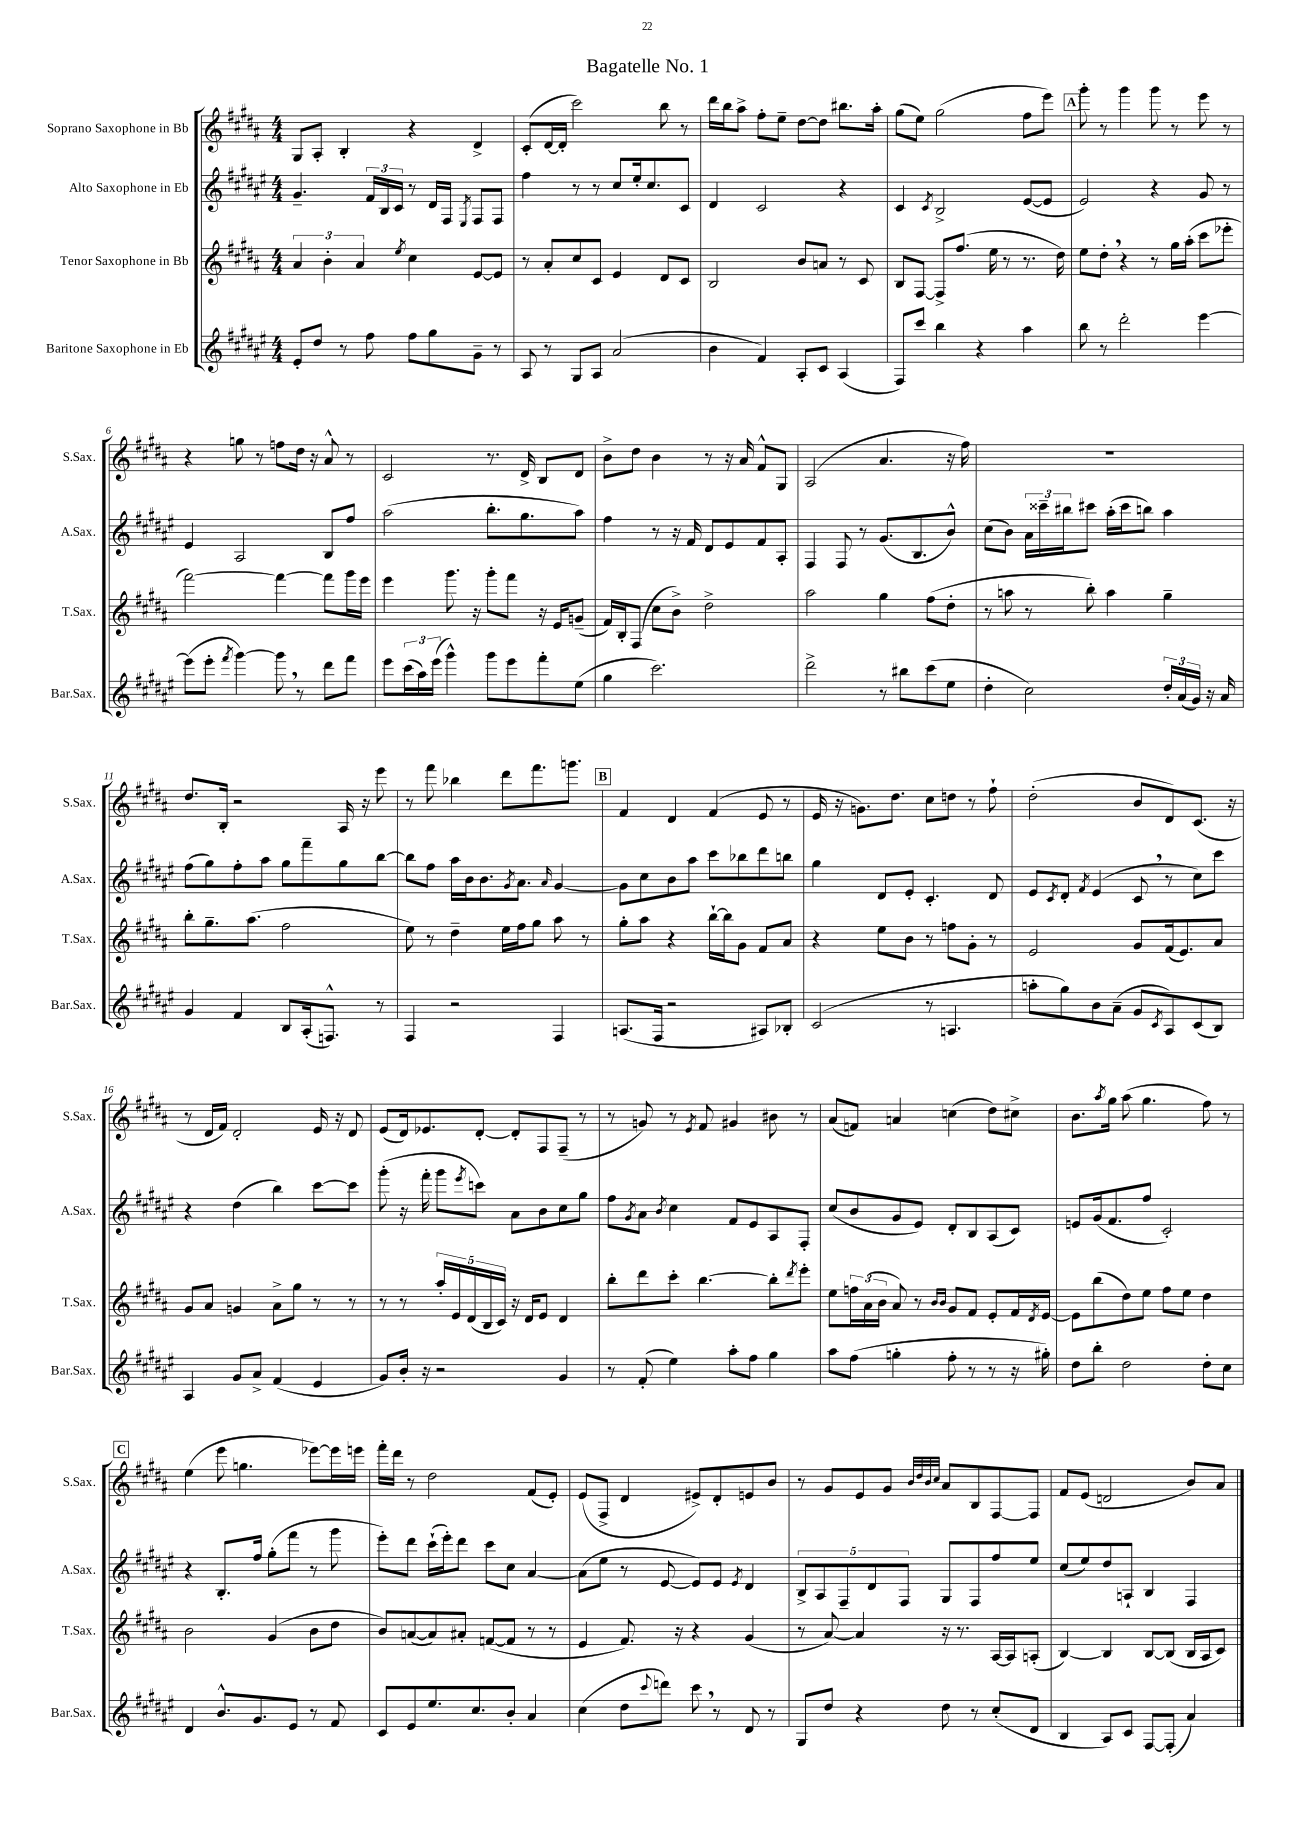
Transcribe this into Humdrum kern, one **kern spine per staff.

**kern	**kern	**kern	**kern
*staff4	*staff3	*staff2	*staff1
*clefG2	*clefG2	*clefG2	*clefG2
*k[f#c#g#d#a#e#]	*k[f#c#g#d#a#]	*k[f#c#g#d#a#e#]	*k[f#c#g#d#a#]
*M4/4	*M4/4	*M4/4	*M4/4
8e#'/L	6a#/	4.g#~/	8G#/L
8dd#/J	.	.	8A#'/J
.	6b'\	.	.
8r	.	.	4B'/
.	6a#/	.	.
8ff#\	.	24f#/LL	.
.	.	24B/	.
.	.	24c#/JJ	.
.	8qee/	.	.
8ff#\L	4cc#\	8r	4r
8gg#\	.	16d#/LL	.
.	.	16F#/JJ	.
.	.	8qE#/	.
8g#~\J	[8e/L	8F#/L	4d#^/
8r	8e/]J	8F#/J	.
=	=	=	=
8A#/	8r	4ff#\	(8c#'/L
8r	8a#'/L	.	[16d#/L
.	.	.	16d#'/]JJ
8G#/L	8cc#/	8r	2ccc#\)
8A#/J	8c#/J	8r	.
(2a#/	4e/	8cc#/L	.
.	.	16ee#'/k	.
.	.	8.cc#/	.
.	8d#/L	.	8bb\
.	8c#/J	8c#/J	8r
=	=	=	=
4b\	2B/	4d#/	16ddd#\LL
.	.	.	16bb\J
.	.	.	8aa#^\J
4f#/)	.	2c#/	8ff#'\L
.	.	.	8ee~\J
8A#'/L	8b/L	.	[8dd#\L
8c#/J	8a/J	.	8dd#\]J
(4A#/	8r	4r	8.bb#\L
.	8c#/	.	.
.	.	.	16aa#'\Jk
=	=	=	=
8F#/L)	8B/L	4c#/	(8gg#\L
8ccc#/J	[8F#/J	.	8ee\J)
.	.	8qc#/	.
4bb\	8F#^/]L	2B^/	(2gg#\
.	(8.ff#/J	.	.
4r	.	.	.
.	16ee\	.	.
.	8r	.	.
4aa#\	8.r	([8e#/L	8ff#\L
.	.	8e#/]J	8eee\J)
.	16dd#\)	.	.
=	=	=	=
8bb\	8ee\L	2e#/)	8ggg#'\
8r	8dd#'\J	.	8r
2ddd#'\	4r	.	4ggg#\
.	8r	4r	8ggg#\
.	16gg#\LL	.	8r
.	(16aa#'\JJ	.	.
[4eee#\	8ccc#\L	8g#/	8eee\
.	8eee-'\J	8r	8r
=	=	=	=
(8eee#\]L	[2fff#\)	4e#/	4r
8eee#'\J	.	.	.
8qfff#/	.	.	.
[4ggg#\)	.	2A#/	8gg\
.	.	.	8r
8ggg#\]	4fff#\_	.	8ff\L
8r	.	.	16dd#\Jk
.	.	.	16r
8ddd#\L	8fff#\]L	8B/L	8a#^^/
8fff#\J	16ggg#\L	8ff#/J	8r
.	16eee\JJ	.	.
=	=	=	=
8eee#\L	4eee\	(2aa#\	2c#/
(24ccc#\L	.	.	.
24aa#\)	.	.	.
(24eee#\JJ	.	.	.
4ggg#^^\)	8.ggg#\	.	.
.	16r	.	.
8ggg#\L	8ggg#'\L	8.bb'\L	8.r
8eee#\	8fff#\J	.	.
.	.	8.gg#\	16d#^/
8fff#'\	16r	.	8B/L
.	16e/LK	.	.
(8ee#\J	(8g~/J	8aa#\J)	8d#/J
=	=	=	=
4gg#\	16f#/LL)	4ff#\	8b^\L
.	16B'/J	.	.
.	(8F#/J	.	8dd#\J
2.ccc#\)	8cc#\L	8r	4b\
.	8b^\J)	16r	.
.	.	16f#/	.
.	2dd#^\	8d#/L	8r
.	.	8e#/	16r
.	.	.	16a#/
.	.	8f#/	8f#^^/L
.	.	8A#'/J	8G#/J
=	=	=	=
2ddd#^\	2aa#\	4F#/	(2A#/
.	.	8F#/	.
.	.	8r	.
8r	4gg#\	(8.g#/L	4.a#/
8bb#\L	.	.	.
.	.	8.B/	.
(8ccc#\	(8ff#\L	.	.
8ee#\J	8dd#'\J	8b^^/J)	16r
.	.	.	16ff#\)
=	=	=	=
4dd#'\	8r	(8cc#\L	1r
.	8aa\	8b\J)	.
2cc#\)	8r	24a#\LL	.
.	.	24ccc##~\	.
.	.	24bb#\J	.
.	8bb'\)	8ccc#\J	.
.	4aa\	(16aa#'\LL	.
.	.	16ccc#\J	.
.	.	8bb\J)	.
24dd#'/LL	4gg#~\	4aa#\	.
(24a#/	.	.	.
24g#/JJ)	.	.	.
16r	.	.	.
16a#/	.	.	.
=	=	=	=
4g#/	8bb'\L	(8ff#\L	8.dd#/L
.	8.gg#~\	8gg#\)	.
.	.	.	16B'/Jk
4f#/	.	8ff#'\	2r
.	(8.aa#\J	.	.
.	.	8aa#\J	.
8B/L	2ff#\	8gg#\L	.
(16A#'/k	.	8fff#~\	.
8.F^^/J)	.	.	.
.	.	8gg#\	16A#/
.	.	.	16r
8r	.	[8bb\J	8eee\
=	=	=	=
4F#/	8ee\)	8bb\]L	8r
.	8r	8ff#\J	8fff#\
2r	4dd#~\	16aa#\LL	4bb-\
.	.	16b\J	.
.	.	8.b\	.
.	16ee\LL	.	8ddd#\L
.	.	8qg#/	.
.	16ff#\J	8.a#\J	.
.	8gg#\J	.	8.fff#\
.	.	16qqa#/	.
4F#/	8aa#\	[4g#/	.
.	.	.	8.ggg\J
.	8r	.	.
=	=	=	=
(8.A/L	8gg#'\L	8g#\]L	4f#/
.	8aa#\J	8cc#\	.
16F#/Jk	.	.	.
2r	4r	8b\	4d#/
.	.	8aa#\J	.
.	[16bb`\LL	8ccc#\L	(4f#/
.	16bb\]J	.	.
.	8g#\J	8bb-\	.
8A#/L)	8f#/L	8ddd#\	8e/
8B-'/J	8a#/J	8bb\J	8r
=	=	=	=
(2c#/	4r	4gg#\	16e/
.	.	.	16r
.	.	.	8.g\L)
.	8ee\L	8d#/L	.
.	.	.	8.dd#\J
.	8b\J	8e#'/J	.
8r	8r	4.c#'/	8cc#\L
4.A/	8ff\L	.	8dd\J
.	8g#'\J	.	8r
.	8r	8d#/	8ff#`\
=	=	=	=
8aa'\L	2e/	8e#/L	(2dd#'\
.	.	8qc#/	.
8gg#\)	.	8d#'/J	.
.	.	8qf#/	.
8b\	.	(4e#/	.
(8a#~\J	.	.	.
8g#/L	8g#/L	8c#/	8b/L
8qc#/	.	.	.
8A#/)	(16f#/k	8r	8d#/)
.	8.e/)	.	.
(8c#/	.	8cc#\L)	(8.c#/J
8B/J)	8a#/J	8ccc#\J	.
.	.	.	16r
=	=	=	=
4A#/	8g#/L	4r	8r
.	8a#/J	.	16d#/LL
.	.	.	16f#/JJ)
8g#/L	4g/	(4dd#\	2d#'/
8a#^/J	.	.	.
(4f#/	8a#^\L	4bb\)	.
.	8gg#\J	.	.
4e#/	8r	[8ccc#\L	16e/
.	.	.	16r
.	8r	8ccc#\]J	8d#/
=	=	=	=
8g#/L)	8r	(8ggg#'\	(8e/L
16b'/Jk	8r	16r	16d#/k)
16r	.	16fff#'\	8.e-/
2r	20aa#'/LL	8ggg#\L	.
.	20e/	.	.
.	(20d#/	.	.
.	.	8qeee#/	.
.	.	8ccc\J)	[8d#'/J
.	20B/	.	.
.	20c#/JJ)	.	.
.	16r	8a#\L	8d#'/]L
.	16d#/LK	.	.
.	8e/J	8b\	8F#/
4g#/	4d#/	8cc#\	(8F#~/J
.	.	8gg#\J	8r
=	=	=	=
8r	8bb'\L	8ff#\L	8r
.	.	8qg#/	.
(8f#'/	8ddd#\	8a#\J	8g/)
.	.	8qb/	.
4ee#\)	8ccc#'\J	4cc#\	8r
.	.	.	8qe/
.	[4.bb\	.	8f#/
8aa#'\L	.	8f#/L	4g#/
8ff#\J	.	8e#/	.
4gg#\	8bb'\]L	8A#/	8b#\
.	8qddd#/	.	.
.	8eee'\J	8F#'/J	8r
=	=	=	=
8aa#\L	8ee\L	(8cc#/L	(8a#/L
(8ff#\J	24ff\L	8b/	8f/J)
.	(24a#\	.	.
.	24b\JJ	.	.
4gg'\	8a#/)	8g#/	4a/
.	8r	8e#/J)	.
.	16qqb/LL	.	.
.	16qqb/JJ	.	.
8ff#'\	8g#/L	8d#'/L	(4cc\
8r	8f#/J	8B/	.
8r	8e'/L	(8A#/	8dd#\L)
16r	16f#/L	8c#/J)	8cc#^\J
.	8qd#/	.	.
16gg#'\)	[16e/JJ	.	.
=	=	=	=
8dd#\L	8e\]L	8e/L	8.b\L
8bb'\J	(8bb\	(16g#/k	.
.	.	.	8qaa#/
.	.	8.f#/	16gg#\Jk
2dd#\	8dd#\)	.	(8aa#\
.	8ee\J	8ff#/J	4.gg#\
.	8ff#\L	2c#'/)	.
.	8ee\J	.	.
8dd#'\L	4dd#\	.	8ff#\)
8cc#\J	.	.	8r
=	=	=	=
4d#/	2b\	4r	(4ee\
8.b^^/L	.	8.B'/L	8eee\
.	.	.	4.gg\
8.g#/	.	16ff#/Jk	.
.	(4g#/	(8gg#'\L	.
8e#/J	.	8fff#\J	.
8r	8b\L	8r	[8eee-\L)
8f#/	8dd#\J	8ggg#\	16eee-\]L
.	.	.	16eee\JJ
=	=	=	=
8c#/L	8b/L)	8eee#'\L)	16fff#'\LL
.	.	.	16ddd#\JJ
8e#/	([8a/	8ddd#\J	8r
8.ee#/	8a/])	(16ccc#`\LL	2dd#\
.	.	16eee#'\J)	.
.	8a#'/J	8ddd#\J	.
8.cc#/	.	.	.
.	([8f/L	8ccc#\L	.
8b'/J	8f/]J	8cc#\J	.
4a#/	8r	[4a#/	(8f#/L
.	8r	.	8e'/J)
=	=	=	=
(4cc#\	4e/	(8a#\]L	(8e/L
.	.	8ee#\J	8F#^/J
8dd#\L	8.f#/)	8r	4d#/
8qqccc#/	.	.	.
8ddd\J)	.	[8e#/	.
.	16r	.	.
8ccc#\	4r	8e#/]L)	8e#^/L)
8r	.	8e#/J	8d#'/
.	.	8qe#/	.
8d#/	(4g#/	4d#/	8e/
8r	.	.	8b/J
=	=	=	=
8G#/L	8r	10B^/L	8r
.	.	10A#/	.
8dd#/J	[8a#/)	.	8g#/L
.	.	10F#~/	.
4r	4a#/]	.	8e/
.	.	10d#/	.
.	.	.	8g#/J
.	.	10F#/J	.
.	.	.	32qqb/LLL
.	.	.	32qqdd#/
.	.	.	32qqb/
.	.	.	32qqcc#/JJJ
8dd#\	16r	8G#/L	8a#/L
.	8.r	.	.
8r	.	8F#/	8B/
(8cc#'/L	[16A#/LL	8ff#/	[8F#/
.	16A#/]J	.	.
8d#/J	(8A'/J	8ee#/J	8F#/]J
=	=	=	=
4B/	[4B/)	(8cc#/L	8f#/L
.	.	8ee#/)	(8e/J
8A#/L)	4B/]	8dd#/	2d/
8c#/J	.	8A`/J	.
[8F#/L	[8B/L	4B/	.
(8F#'/]J	(8B/]J	.	.
4a#/)	16B/LL	4F#/	8b/L)
.	16A#/J	.	.
.	8c#/J)	.	8a#/J
==	==	==	==
*-	*-	*-	*-
